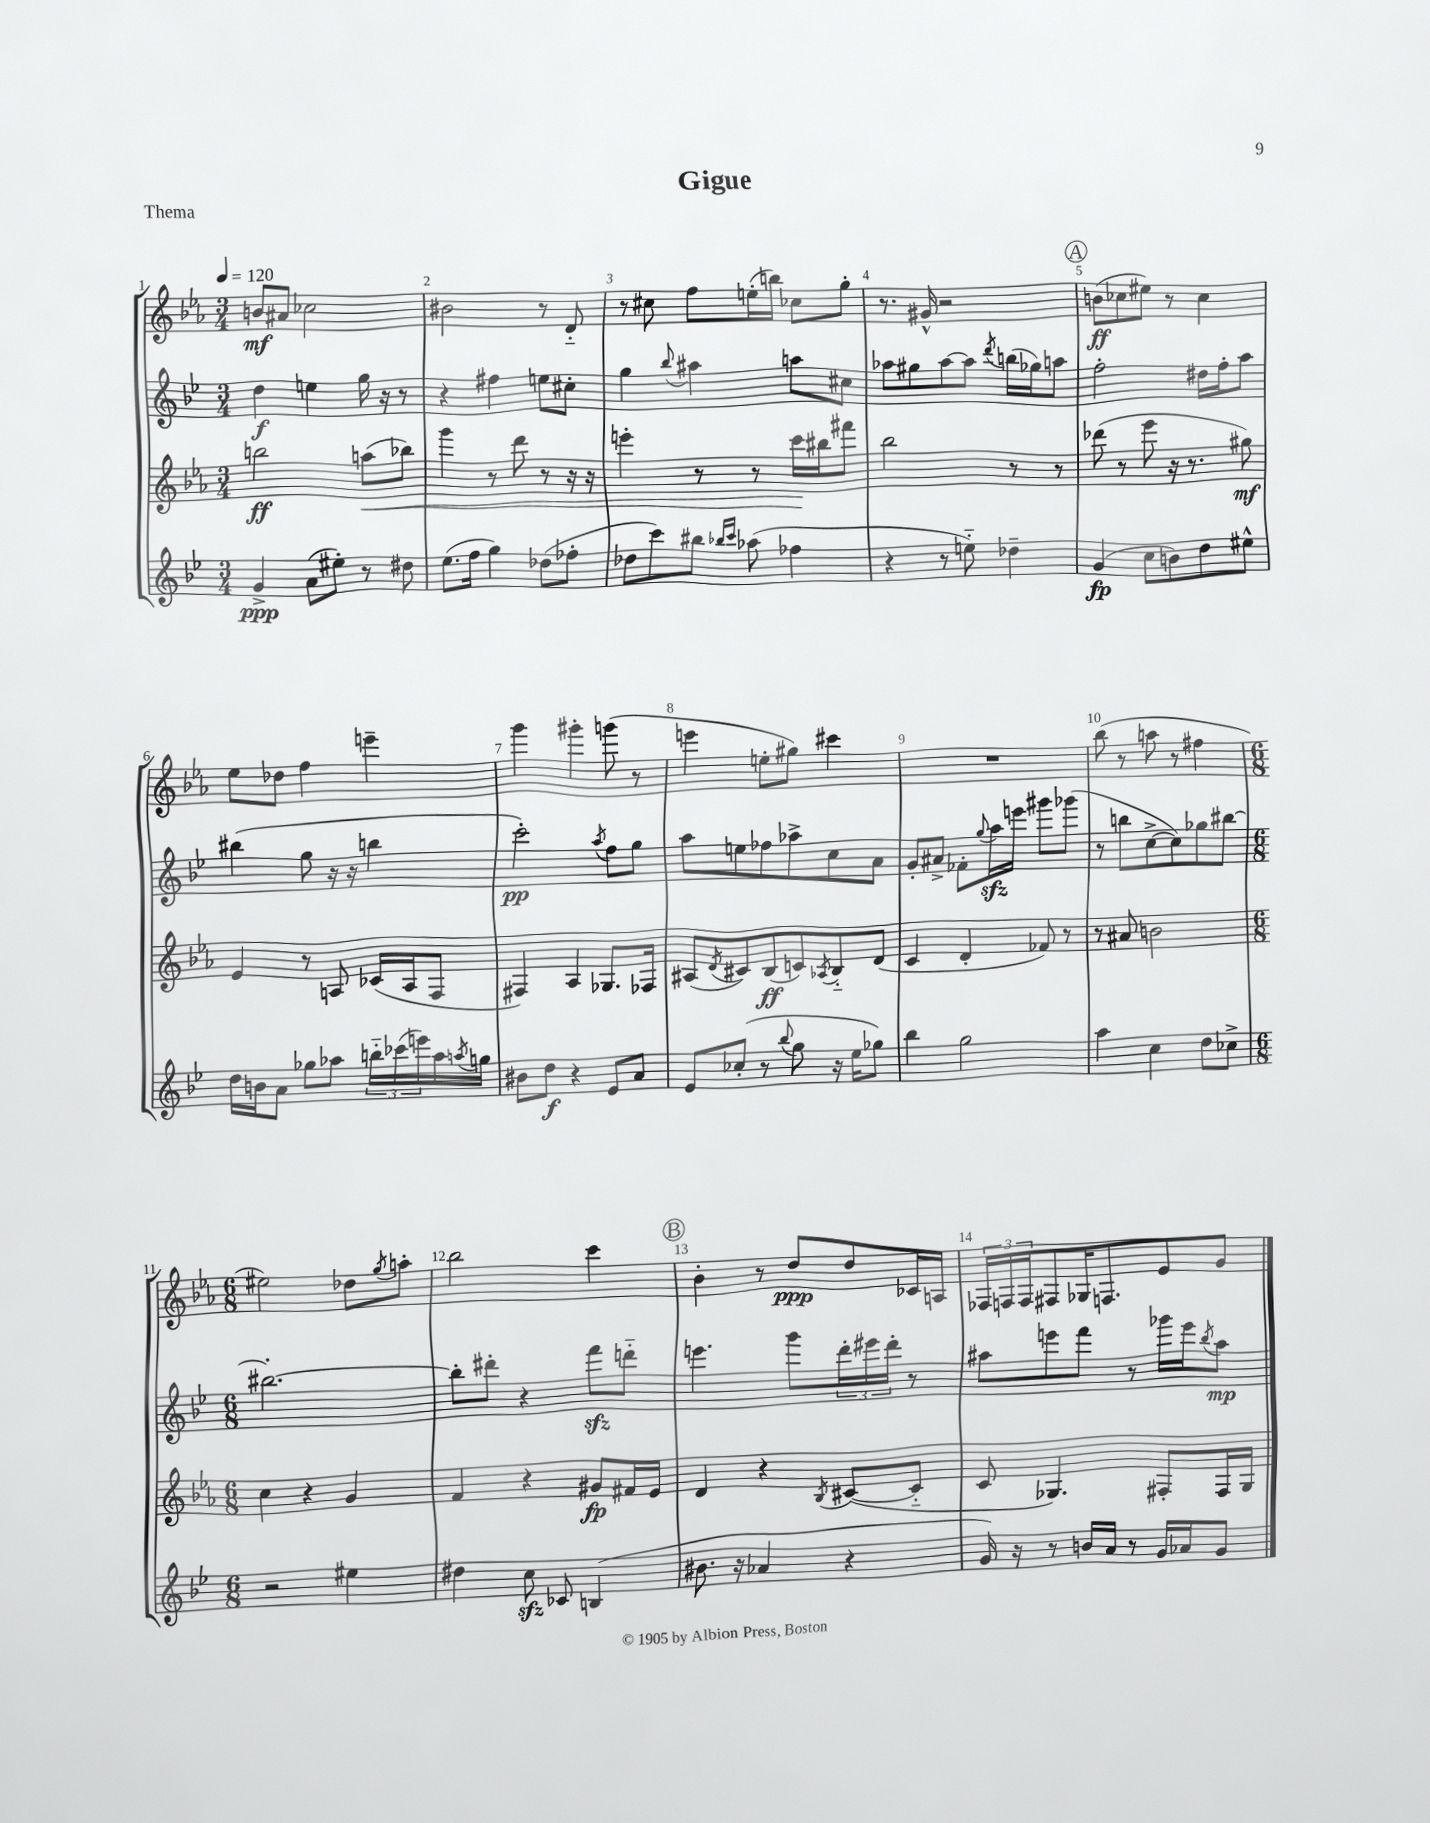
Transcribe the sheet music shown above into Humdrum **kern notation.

**kern	**kern	**kern	**kern
*staff4	*staff3	*staff2	*staff1
*clefG2	*clefG2	*clefG2	*clefG2
*k[b-e-]	*k[b-e-a-]	*k[b-e-]	*k[b-e-a-]
*M3/4	*M3/4	*M3/4	*M3/4
*MM120	*MM120	*MM120	*MM120
4g^	2bb	4dd	8b
.	.	.	8a#
(8a	.	4ee	2cc-
8ee#')	.	.	.
8r	(8aa	16gg	.
.	.	16r	.
8dd#	8bb-)	8r	.
=	=	=	=
(8.ee-	4ggg	4r	2b#
16ff	.	.	.
4gg)	8r	4ff#	.
.	8ddd	.	.
(8dd-	8r	8ee	8r
8ff-'	16r	8cc#'	8d'~
.	16r	.	.
=	=	=	=
8dd-	4eee'	4gg	8r
8ccc)	.	.	8cc#
.	.	8qqbb-	.
8bb#	8r	4aa#	8ff
16qqbb-	.	.	.
16qqccc	.	.	.
(8aa-	8r	.	(16ee'
.	.	.	16bb)
4ff-	16ccc	8aa	8cc-
.	16bb#	.	.
.	8fff#	8cc#	8gg'
=	=	=	=
4r	2bb-	8aa-	8.r
.	.	8gg#	.
.	.	.	16g#^^
8r	.	[8aa-	2r
8ee'~)	.	8aa-]	.
.	.	8qddd	.
4dd-~	8r	(16bb	.
.	.	16gg-)	.
.	8r	8aa	.
=	=	=	=
(4g	(8ddd-	2ff'	(8b
.	8r	.	8cc-
8cc	8eee-	.	8ee#)
8b)	16r	.	8r
.	8.r	.	.
8dd	.	16dd#	4cc-
.	.	16ff'	.
8ee#^^	8gg#)	8aa	.
=	=	=	=
16dd	4e-	(4bb#	8ee-
16b	.	.	.
8a	.	.	8dd-
8gg-	8r	8gg	4ff
8aa-	8A	16r	.
.	.	16r	.
24bb'~	(16c-	4bb	4eee~
(24ccc-	.	.	.
.	16A	.	.
24eee)	.	.	.
16aa-	8F	.	.
8qaa	.	.	.
16gg	.	.	.
=	=	=	=
8b#	4F#)	2ccc')	4ggg
8dd	.	.	.
4r	4A-	.	4ggg#'
.	.	8qaa	.
8e-	8.G-	8ff	(8ggg
8a	.	8gg	8r
.	16F-	.	.
=	=	=	=
8e-	(8A#	8aa	4eee
.	8qd	.	.
(8cc-'	8c#)	8ee	.
8r	(8B-	8ff-	8ee'
8qqbb-	.	.	.
8gg	8c)	8aa-^	8gg#)
.	8qA-	.	.
16r	8B-'~	8cc	4ccc#
16ee-	.	.	.
8gg-)	(8d	8a	.
=	=	=	=
4bb-	4c	8g'	2.r
.	.	8a#^	.
2gg	4d'	8f-'	.
.	.	8qqgg	.
.	.	16aa	.
.	.	16eee	.
.	8f-)	8ggg#	.
.	8r	(8ggg-	.
=	=	=	=
4aa	8r	8r	(8bb-
.	8a#	8bb	8r
4cc	2b	[8cc^	8aa
.	.	8cc])	8r
8dd	.	8gg-	4ff#
8cc-^	.	[8bb#	.
=	=	=	=
*M6/8	*M6/8	*M6/8	*M6/8
2r	4cc	2.bb#'_	2ee#)
.	4r	.	.
4ee#	4g	.	8dd-
.	.	.	8qgg
.	.	.	8aa'
=	=	=	=
4dd#	4f	8bb#']	2bb-
.	.	8ddd#'	.
8cc	4r	4r	.
8c-	.	.	.
(4B	8g#	8fff	4ccc
.	16f#	8ddd'~	.
.	16e-	.	.
=	=	=	=
8.b#	4d	4.eee	4b-'
16r	.	.	.
4a-	4r	.	8r
.	.	8ggg	8dd
.	8qB-	.	.
4r	([8c#	24ddd'	8dd
.	.	24eee#	.
.	.	24ddd'	.
.	8c#'~]	8r	16c-
.	.	.	16A
=	=	=	=
16g)	8c	8aa#	24F-
.	.	.	24F
16r	.	.	.
.	.	.	24F
8r	4.G-)	8eee	8F#
16b	.	8fff	16G-
16a	.	.	8.F
8r	.	8r	.
16g	8F#'	16ggg-	8e-
16a-	.	16eee	.
.	.	8qbb-	.
8g	16F#	8aa#	8g
.	16G-	.	.
==	==	==	==
*-	*-	*-	*-
